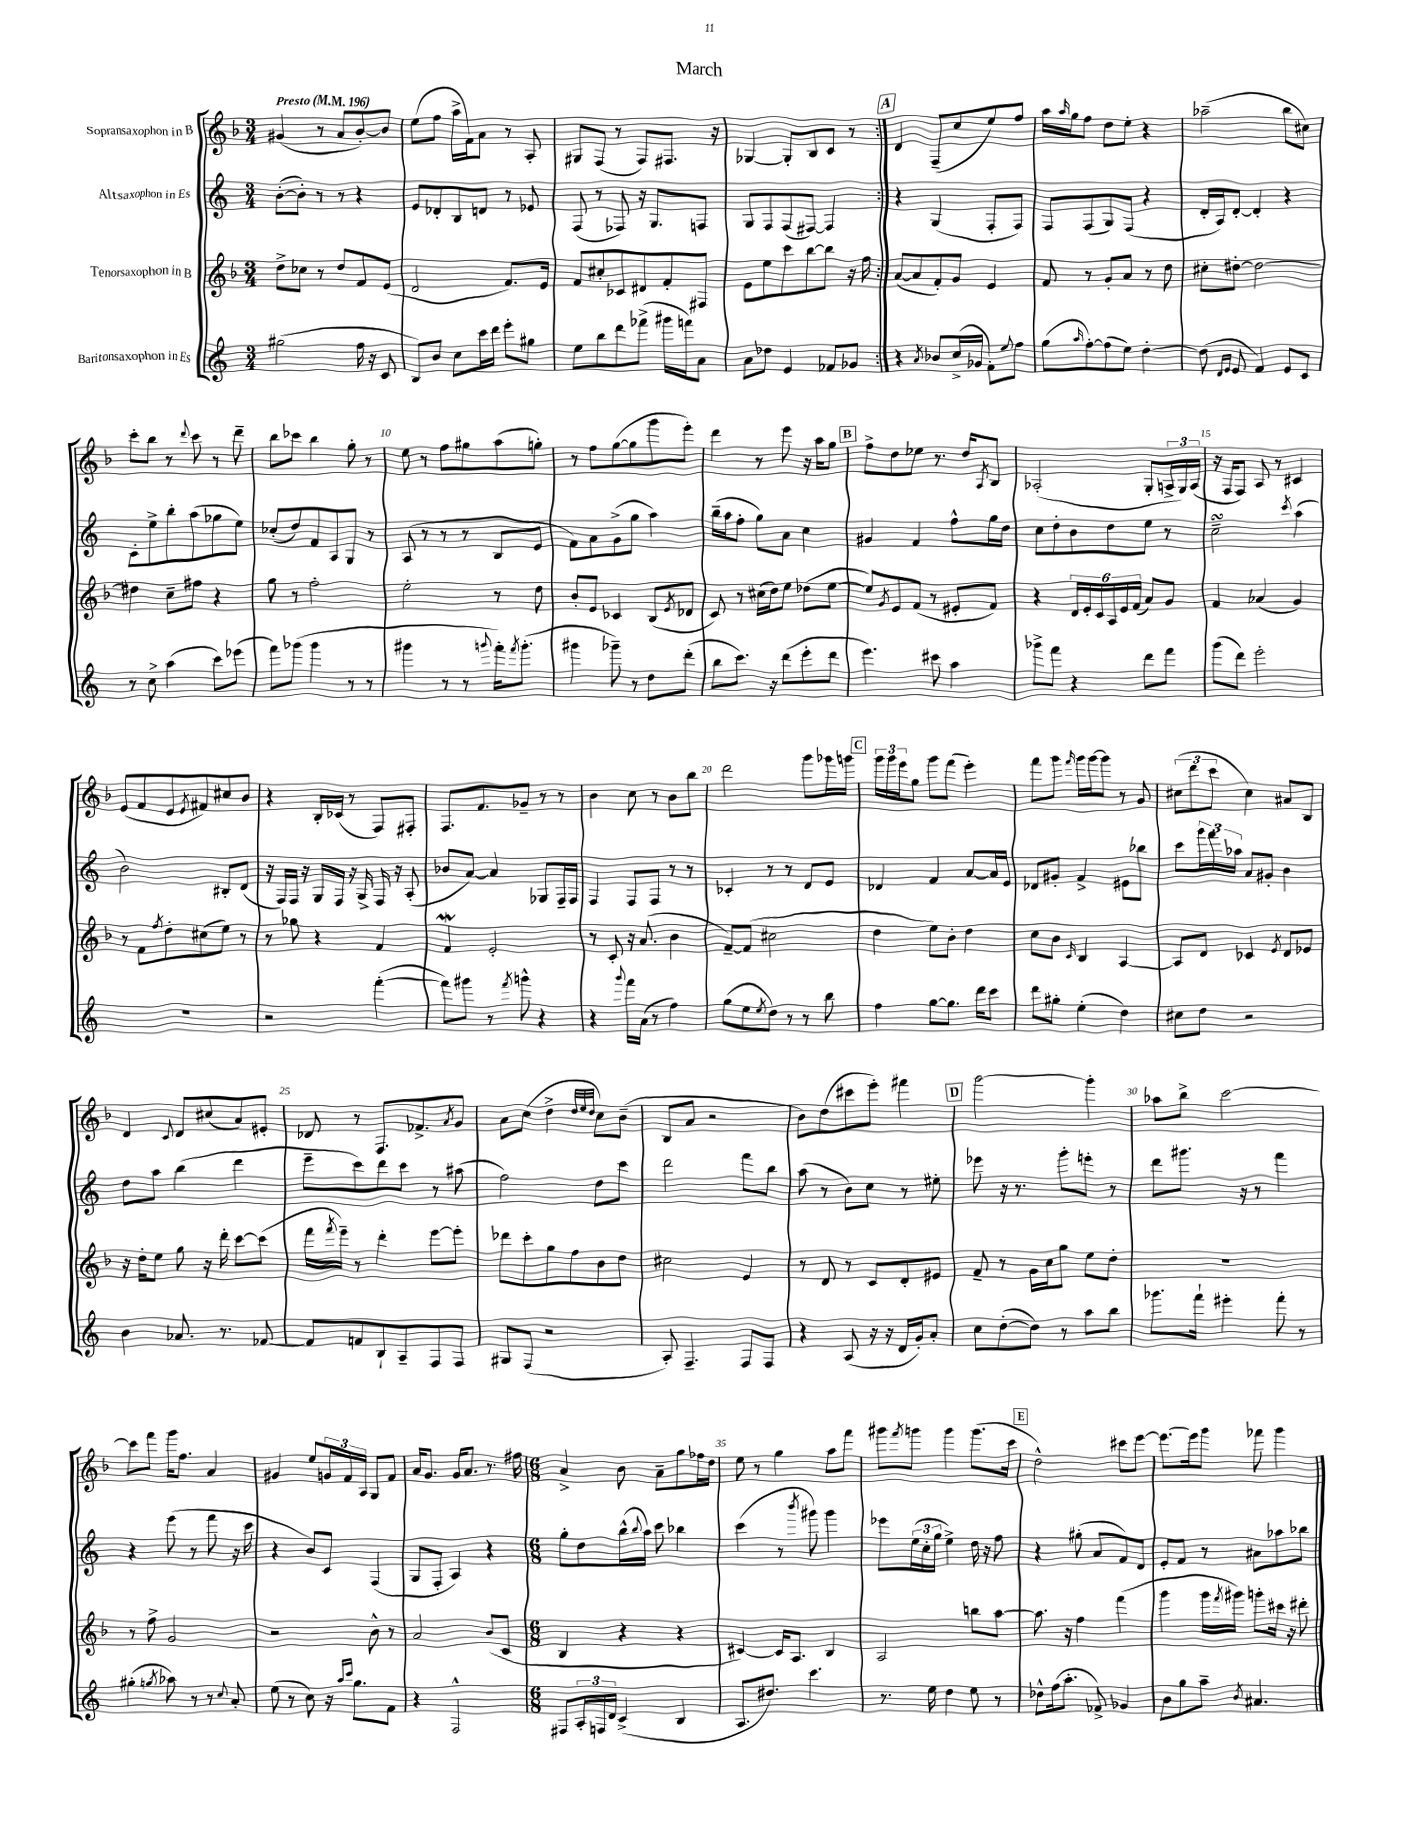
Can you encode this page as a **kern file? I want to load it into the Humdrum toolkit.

**kern	**kern	**kern	**kern
*staff4	*staff3	*staff2	*staff1
*clefG2	*clefG2	*clefG2	*clefG2
*k[]	*k[b-]	*k[]	*k[b-]
*M3/4	*M3/4	*M3/4	*M3/4
*MM196	*MM196	*MM196	*MM196
(2gg#\	8dd^\L	([8b'\L	(4g#/
.	8cc-\J	8b'\]J)	.
.	8r	8r	8r
.	8dd/L	8r	8a/L
16ff\	8f/	4r	[8b-'/)
16r	.	.	.
8c/	(8e/J	.	8b-/]J
=	=	=	=
8B/L)	2d/	8e/L	(8ee\L
8b/J	.	8d-'/	8ff\J
8cc\L	.	8B/	16aa^\LL
.	.	.	16f\J)
16ccc\L	.	8d/J	8a\J
16ddd\JJ	.	.	.
8eee'\L	8.f/L)	8r	8r
8gg#\J	.	8e-/	8A'/
.	16e/Jk	.	.
=	=	=	=
8ee\L	8f/L	(8F/	8G#/L
8bb\	8cc#'/	8r	(8F/J
8ddd\	8c-/	8F-/)	8r
(8fff-^\J	8d#/	16r	8F/L)
.	.	8.G/L	.
16ggg#\LL	8f'/	.	8.F#/J
16fff\J)	.	.	.
8a\J	8F#/J	8F/J	.
.	.	.	16r
=	=	=	=
8a\L	8e\L	8G/L	[4G-/
8dd-\J	8ee\	8F/	.
4e/	8ccc\	(8F/	8G-'/]L
.	[8bb-\	[8F#/J)	8B-/
8f-/L	8bb-\]J	4F#/]	8c/J
8g-/J	16r	.	8r
.	16ff\	.	.
=:|!	=:|!	=:|!	=:|!
4r	([8a/L	4r	4d/
.	8a/]	.	.
8qa/	.	.	.
8b-/L	8f'/)	(4G/	(8F~/L
(16cc^/L	8g/J	.	8cc/
16g-/JJ	.	.	.
8f'\L)	4e/	8F'/L	8ee/)
8qqee/	.	.	.
8ff\J	.	8F/J)	8ff/J
=	=	=	=
(8gg\L	8f/	8F/L	16aa\LL
.	.	.	16qqaa/
.	.	.	16gg\J
16qqaa/	.	.	.
[8ff'\)	8r	(8F/	8ff\J
(8ff\]	8g'/L	8G/)	8dd\L
8ee\J)	8a/J	(8F/J	8ee'\J
[4dd'\	8r	4r	4r
.	8dd\	.	.
=	=	=	=
(8dd\]	8cc#'\L	16d'/LL	(2aa-~\
.	.	16A/J)	.
16qqd/LL	.	.	.
16qqe/JJ	.	.	.
8e/	[8dd#'\J	[8d'/J	.
4f/)	2dd#\_	4d'/]	.
8e/L	.	4r	8bb-\L
8c/J	.	.	8cc#\J)
=	=	=	=
8r	4dd#\]	8c'\L	8ccc'\L
8cc^\	.	8ee^\	8bb-\J
(4aa\	8cc~\L	8bb'\	8r
.	.	.	8qqddd/
.	8ff#\J	(8aa\	8ccc\
8ccc\L)	4r	8gg-\	8r
(8eee-\J	.	8ee\J)	8ddd~\
=	=	=	=
8fff\L)	8gg\	(8cc-'/L	8bb-\L
(8ggg-\J	8r	8dd/)	8ccc-\J
4ggg-\	2ff'\	8f/	4bb-\
.	.	8A/	.
8r	.	8G/J	8gg'\
8r	.	8r	8r
=	=	=	=
4ggg#\	2ee'\	(8A/	8ee\
.	.	8r	8r
8r	.	8r	8ff\L
8r	.	8r	8gg#\
8qqggg/	.	.	.
16fff'\LK)	8r	8B/L	(8aa\
8qfff/	.	.	.
(8.ggg'\J	.	.	.
.	8dd\	8e/J	8gg'\J)
=	=	=	=
4ggg#\	8b-'/L	8f\L)	8r
.	8e/J	8a\	8ff\L
8ggg-~\)	4c-/	(8g^\	([8gg\
8r	.	8gg\J	8gg\]
8dd\L	(8B-/L	4aa\)	8ggg\
.	8qe/	.	.
(8ddd'\J	8d-/J	.	8eee'\J)
=	=	=	=
8bb\L	8c/)	(16bb~\LL	4ddd\
.	.	16aa\J	.
8.ccc\J)	8r	8ff'\J	.
.	(16cc#\LL	8gg\L)	8r
16r	16dd\J)	.	.
(8ddd\L	8ee\J	8a\J	8eee\
8eee'\	(8dd-\L	4cc\	16r
.	.	.	16aa\LK
8ddd\J	[8ee\J	.	8gg\J
=	=	=	=
4.eee\)	8ee/]L)	4g#/	8ff^\L
.	8qg/	.	.
.	8e/	.	8dd\
.	(8f/J	4f/	8ee-\J
8ccc#\	8r	.	8.r
4aa\	8e#'/L	8ff^^\L	.
.	.	.	16dd/LK
.	.	.	8qA/
.	8f/J)	16gg\L	8B-/J
.	.	16dd\JJ	.
=	=	=	=
8ggg-^\L	4r	8cc\L	(2A-'/
8fff\J	.	8dd'\	.
4r	24d/LL	8b\	.
.	24e'/	.	.
.	24c/	.	.
.	24A/	8dd\	.
.	24e/	.	.
.	(24f/JJ	.	.
8ddd\L	8a/L)	8ee\J	8G'/L
8fff\J	8g/J	8r	24A^/L
.	.	.	24G/)
.	.	.	(24A/JJ
=	=	=	=
(8ggg\L	4f/	2cc~\	16r
.	.	.	16F/LK
8ddd\J)	.	.	8F/J)
2eee'\	(4a-/	.	8A/
.	.	.	8r
.	.	8qccc/	.
.	4g/)	(4aa\	4c#/
=	=	=	=
2.r	8r	2b\)	(8e/L
.	8f\L	.	8f/
.	8qff/	.	.
.	8dd'\	.	8e/
.	.	.	8qe/
.	(8cc#\	.	8f#/)
.	8ee\J)	8B#'/L	8cc#/
.	8r	(8d/J	8b-/J
=	=	=	=
2r	8r	16r	4r
.	.	16F/LL)	.
.	8gg-\	16F/JJ	.
.	.	16r	.
.	4r	16G/LL	16B-'/LL
.	.	16F/JJ	(16c-/JJ
.	.	16r	8r
.	.	16G^/	.
([4fff'\	4f/	16F/	8F/L)
.	.	16r	.
.	.	(8A'/	8F#'/J
=	=	=	=
8fff\]L)	4f/	8b-/L	8.F/L
8ggg#\J	.	[8a/J)	.
.	.	.	8.f/
8r	2e'/	4a/]	.
8qfff/	.	.	.
8ggg^^\	.	.	8g-~/J
4r	.	8G-/L	8r
.	.	16F~/L	8r
.	.	16F/JJ	.
=	=	=	=
4r	8r	4F/	4b-\
.	8c'/	.	.
8qqggg/	.	.	.
16fff\LL	16r	8F/L	8cc\
(16a\JJ	(8.a/	.	.
8r	.	8F/J	8r
4ff\)	4b-\	8r	8b-\L
.	.	8r	8bb-\J
=	=	=	=
(8gg\L	[8f~/L)	4c-'/	2ddd\
8ee\	(8f/]J	.	.
8qee/	.	.	.
8dd\J)	2cc#\	8r	.
8r	.	8r	.
8r	.	8d/L	8ggg\L
8bb\	.	8e/J	16ggg-\L
.	.	.	16ggg\JJ
=	=	=	=
4ff\	4dd\	4d-/	24ggg\LL
.	.	.	24ggg\
.	.	.	24eee\J
.	.	.	8gg\J
[8gg\L	8ee\L)	4f/	8ggg\L
8.gg\]J	8b-'\J	.	(8fff\J
.	4dd\	[8a/L	4eee'\)
16ddd\LK	.	.	.
8ccc\J	.	16a/]L	.
.	.	16e/JJ	.
=	=	=	=
8ddd\L	8cc\L	8d-/L	8fff\L
8gg#'\J	8b-\J	8g#'/J	8ggg\J
.	16qqc/	.	16qqfff/
(4ee'\	4B-/	4f^/	16ggg\LL
.	.	.	[16ggg\J
.	.	.	8ggg\]J
4dd\)	[4A/	8e#\L	8r
.	.	8bb-\J	8g/
=	=	=	=
8cc#\L	8A/]L	8ccc\L	(12cc#\L
.	.	.	12ddd\
8dd\J	8d/J	24ggg\L	.
.	.	24fff\	12ccc\J
.	.	24aa-\JJ	.
2r	4c-/	8a/L	4cc#\)
.	.	8g#'/J	.
.	8qe/	.	.
.	8d/L	4b\	8a#/L
.	8e-/J	.	8B-/J
=	=	=	=
4b\	16r	8dd\L	4d/
.	16dd'\LK	.	.
.	8ee\J	8aa\J	.
.	.	.	8qqc/
8.a-/	8gg\	(4bb\	8d/L
.	16r	.	(8cc#/
8.r	16ddd'\	.	.
.	[8ccc\L	4ddd\	8a/)
[8f-/	(8ccc\]J	.	8e#'/J
=	=	=	=
8f-/]L	16fff\LL	8eee~\L	8d-/
.	8qfff/	.	.
.	16eee~\JJ)	.	.
8f/	8r	8ccc\)	8r
8B`/	4ddd'\	8ddd\	8.F/L
8A~/	.	8ccc\J	.
.	.	.	8.f-^/
8F/	[8eee\L	8r	.
.	.	.	8qa/
8F/J	8eee'\]J	(8aa#\	8g/J
=	=	=	=
8G#/L	8ddd-\L	2ff\)	8a\L
(8F/J	8ccc'\	.	(8cc\J
2r	8gg\	.	4dd^\
.	8ff\	.	.
.	.	.	32qqdd/LLL
.	.	.	32qqee/
.	.	.	32qqdd/JJJ
.	8b-\	8dd\L	8cc\L)
.	8dd\J	8ccc\J	(8b-~\J
=	=	=	=
8A'/)	2cc#\	2ddd\	8B-/L
4.F~/	.	.	8a/J
.	.	.	2r
8F/L	4e/	8fff\L	.
8F/J	.	8bb\J	.
=	=	=	=
4r	8r	(8aa\	8b-\L)
.	8d/	8r	(8dd\
(8A/	8r	8b\L)	8ccc#\
16r	8c/L	8cc\J	8eee'\J)
16r	.	.	.
16d/LL	8d'/	8r	4fff#\
16g'/J)	.	.	.
8a'/J	8e#/J	8ee#'\	.
=	=	=	=
8cc\L	8f~/	8eee-\	[2ggg\
([8dd'\	8r	16r	.
.	.	8.r	.
8dd\]J)	16g\LL	.	.
.	16cc\J	.	.
8r	8gg\J	8ggg'\L	.
8aa\L	8ee\L	8eee'\J	4ggg'\]
8bb\J	8dd'\J	8r	.
=	=	=	=
8.ggg-\L	2.r	8ddd\L	8aa-\L
.	.	8.ggg#\J	8bb-^\J
16fff`\Jk	.	.	.
4eee#'\	.	.	[2ccc\
.	.	16r	.
.	.	8r	.
8fff'\	.	4fff\	.
8r	.	.	.
=	=	=	=
(4gg#'\	8r	4r	8ccc\]L
.	8ff^\	.	8fff\J
8qgg/	.	.	.
8aa-\)	2g/	(8eee\	16ggg\LK
.	.	.	8.ff\J
8r	.	8r	.
8r	.	8fff\	4a/
8qqcc/	.	.	.
8a'/	.	16r	.
.	.	16ccc\	.
=	=	=	=
(8ee\	2r	4r	4g#/
8r	.	.	.
8cc\)	.	8b/L)	8ee/L
16r	.	8c/J	24g/L
.	.	.	24f/
16qqaa/LL	.	.	.
16qqccc/JJ	.	.	.
8.gg\L	.	.	.
.	.	.	24A/JJ
.	8b-^^\	(4F/	8G/L
8f\J	8r	.	8f/J
=	=	=	=
4r	2a/	8G/L	16a/LK
.	.	.	8.g/J
.	.	8F'/J	.
2F^^/	.	4A/)	16g/LK
.	.	.	8.a/J
.	(8b-/L	4r	8.r
.	8c/J	.	.
.	.	.	16ff#\
=	=	=	=
*M6/8	*M6/8	*M6/8	*M6/8
8F#/L	4B-/	8gg'\L	4a^/
24A'/L	.	8dd\	.
24F/	.	.	.
24d/JJ	.	.	.
(4c^/	4r	(16bb^^\L	8b-\
.	.	8qqbb/	.
.	.	16aa\JJ)	.
.	.	8ccc\	8a~\L
4B/	4r	4bb-\	8gg\
.	.	.	16ff-\L
.	.	.	16dd\JJ
=	=	=	=
8.A/L	[4c#/)	(4ccc\	8ee\
.	.	.	8r
8.dd#/J)	.	.	.
.	16c#/]LK	8r	4gg\
.	8.A/J	.	.
.	.	8qbbb/	.
4.ccc\	.	8ggg#\)	.
.	4B-/	4ggg#\	8aa\L
.	.	.	8fff\J
=	=	=	=
8.r	2A/	8eee-\L	8ggg#\L
.	.	.	8qfff/
.	.	(24ee\L	8ggg\J
.	.	24cc'\	.
16ee\	.	.	.
.	.	24gg\JJ	.
4dd\	.	4ee^\)	4ggg\
8ee\	8bb\L	16dd\	(8.ggg\L
.	.	16r	.
8r	[8aa\J	8ff\	.
.	.	.	16ccc\Jk
=	=	=	=
8dd-^^\L	8.aa\]	4r	2dd^^\)
(16ff\k	.	.	.
8.aa'\J	16r	.	.
.	4ff\	(8gg#'\	.
8f-^/)	.	8a/L	.
4g-/	(4fff\	8f/)	8ccc#\L
.	.	8d/J	[8eee\J
=	=	=	=
8b\L	4ggg\	8e'/L	8.eee\_L
8gg\	.	8f/J	.
.	.	.	16eee\]k
8aa~\J	16ggg\LL	8r	8ggg\J
.	8qfff/	.	.
.	16ggg#\JJ)	.	.
8qb/	.	.	.
4.a#/	8ggg'\L	8a#\L	8fff-\
.	16ccc#\Jk	8aa-\	4ggg\
.	16r	.	.
.	8ddd#'\	8bb-\J	.
==	==	==	==
*-	*-	*-	*-
